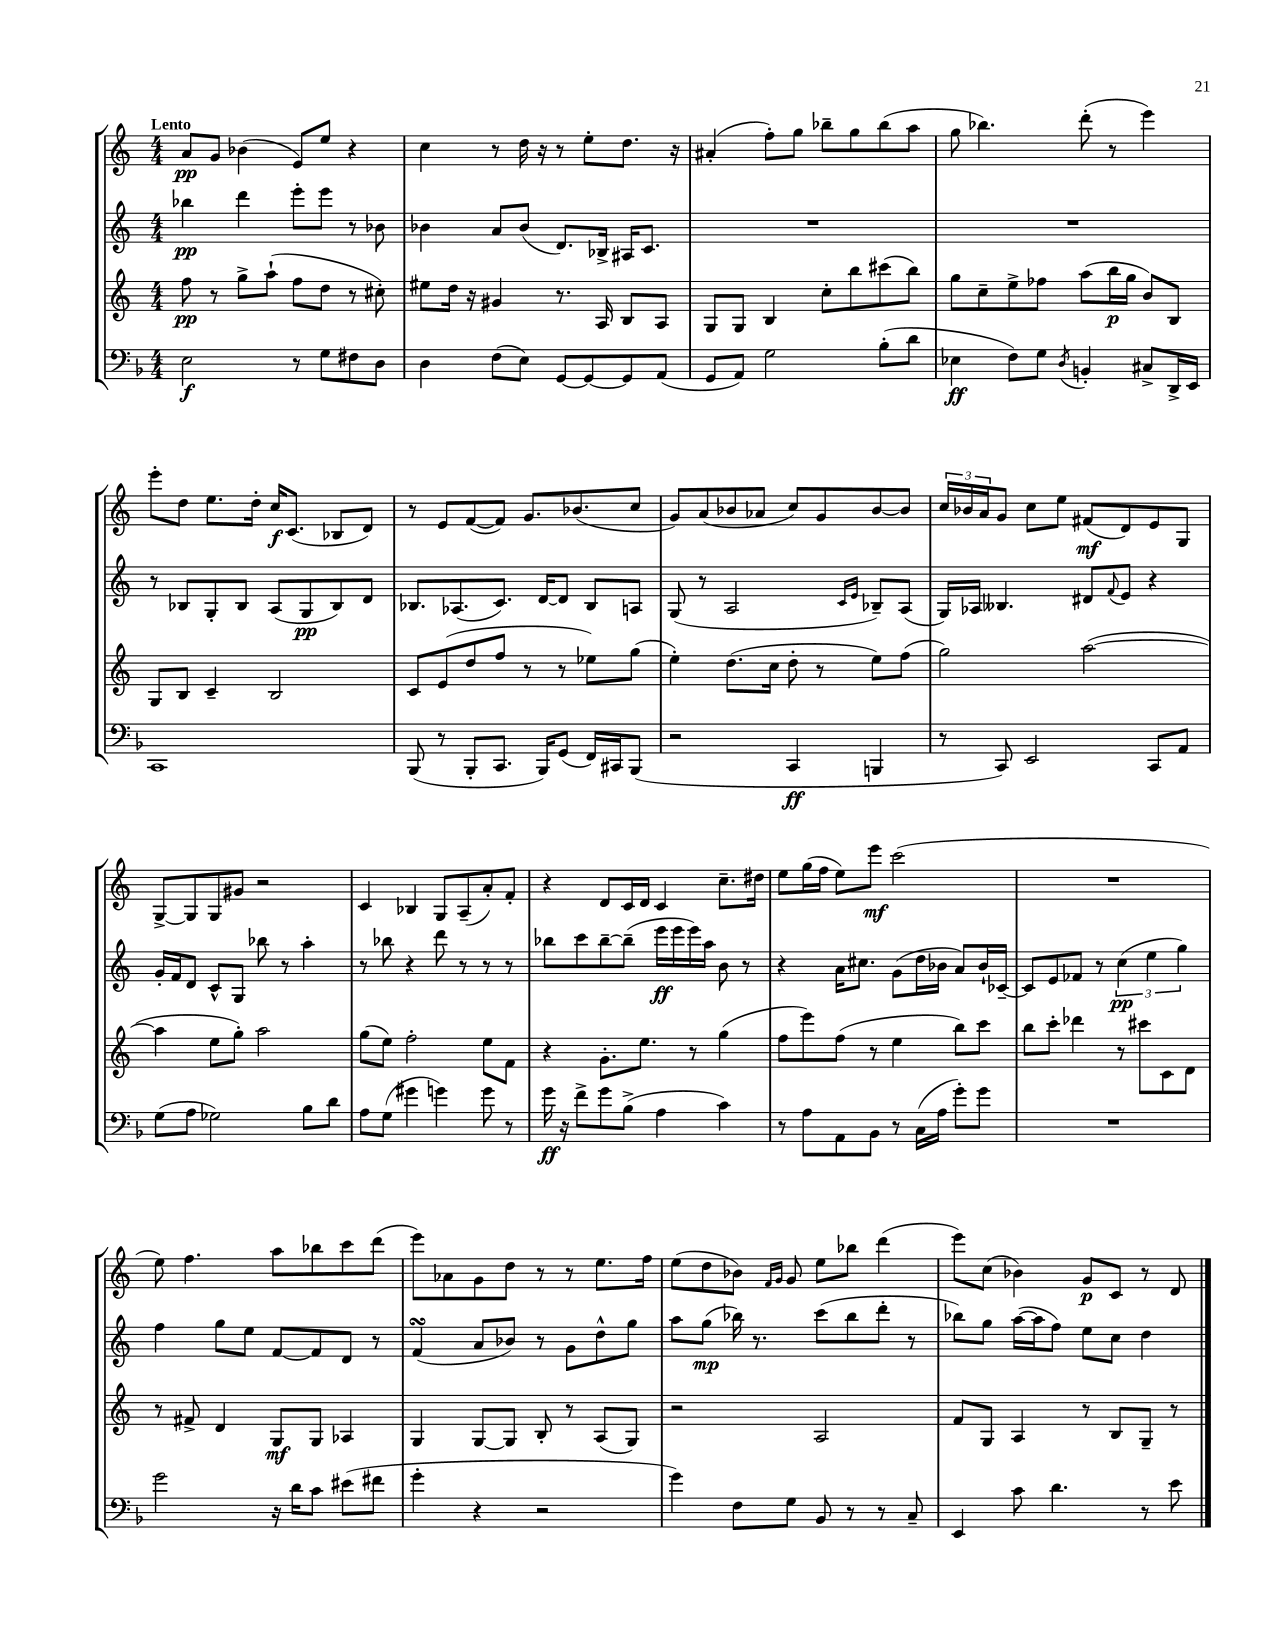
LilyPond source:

<<
\new StaffGroup <<
\new Staff = "s0" {
    \clef treble \key c \major \numericTimeSignature \time 4/4 \tempo "Lento"
    a'8\pp g'8 bes'4( e'8) e''8 r4 |
    c''4 r8 d''16 r16 r8 e''8-. d''8. r16 |
    ais'4-.( f''8-.) g''8 bes''8-- g''8 bes''8( a''8 |
    g''8 bes''4.) d'''8-.( r8 e'''4) |
    e'''8-. d''8 e''8. d''16-. c''16\f c'8.( bes8 d'8) |
    r8 e'8 f'8~( f'8) g'8. bes'8.( c''8 |
    g'8) a'8( bes'8 aes'8 c''8) g'8 bes'8~ bes'8 |
    \tuplet 3/2 { c''16 bes'16 a'16 } g'8 c''8 e''8 fis'8\mf( d'8) e'8 g8 |
    g8~-> g8 g8 gis'8 r2 |
    c'4 bes4 g8 a8--( a'8-.) f'8-. |
    r4 d'8 c'16 d'16 c'4 c''8.-- dis''16 |
    e''8 g''16( f''16 e''8) e'''8\mf c'''2( |
    R1 |
    e''8) f''4. a''8 bes''8 c'''8 d'''8( |
    e'''8) aes'8 g'8 d''8 r8 r8 e''8. f''16 |
    e''8( d''8 bes'8) \grace { f'16 g'16 } g'8 e''8 bes''8 d'''4( |
    e'''8) c''8( bes'4) g'8\p c'8 r8 d'8 \bar "|." |
}
\new Staff = "s1" {
    \clef treble \key c \major \numericTimeSignature \time 4/4
    bes''4\pp d'''4 e'''8-. e'''8 r8 bes'8 |
    bes'4 a'8 bes'8( d'8.) bes16-> ais16 c'8. |
    R1 |
    R1 |
    r8 bes8 g8-. bes8 a8( g8\pp bes8) d'8 |
    bes8. aes8.( c'8.) d'16~ d'8 bes8 a8 |
    g8( r8 a2 \grace { c'16 e'16 } bes8--) a8( |
    g16) aes16 beses4. dis'8 \appoggiatura { f'8 } e'8 r4 |
    g'16-. f'16 d'8 c'8-^ g8 bes''8 r8 a''4-. |
    r8 bes''8 r4 d'''8 r8 r8 r8 |
    bes''8 c'''8 bes''8~-- bes''8--( e'''16\ff e'''16 e'''16) a''16 b'8 r8 |
    r4 a'16 cis''8. g'8( d''16 bes'16 a'8) bes'16-! ces'16~-- |
    ces'8 e'8 fes'8 r8 \tuplet 3/2 { c''4\pp( e''4 g''4) } |
    f''4 g''8 e''8 f'8~ f'8 d'8 r8 |
    f'4\turn( a'8 bes'8) r8 g'8 d''8-^ g''8 |
    a''8 g''8\mp( bes''16) r8. c'''8( bes''8 d'''8-. r8 |
    bes''8) g''8 a''16~( a''16 f''8) e''8 c''8 d''4 \bar "|." |
}
\new Staff = "s2" {
    \clef treble \key c \major \numericTimeSignature \time 4/4
    f''8\pp r8 g''8-> a''8-!( f''8 d''8 r8 cis''8-.) |
    eis''8 d''16 r16 gis'4 r8. a16 b8 a8 |
    g8 g8 b4 c''8-. b''8 cis'''8( b''8) |
    g''8 c''8-- e''8-> fes''8 a''8( b''16\p g''16 b'8) b8 |
    g8 b8 c'4-- b2 |
    c'8 e'8( d''8 f''8 r8 r8 ees''8) g''8( |
    e''4-.) d''8.( c''16 d''8-. r8 e''8) f''8( |
    g''2) a''2~( |
    a''4 e''8 g''8-.) a''2 |
    g''8( e''8) f''2-. e''8 f'8 |
    r4 g'8.-. e''8. r8 g''4( |
    f''8 e'''8) f''8( r8 e''4 b''8) c'''8 |
    b''8 c'''8-. des'''4 r8 cis'''8 c'8 d'8 |
    r8 fis'8-> d'4 g8\mf g8 aes4 |
    g4 g8~ g8 b8-. r8 a8( g8) |
    r2 a2 |
    f'8 g8 a4 r8 b8 g8-- r8 \bar "|." |
}
\new Staff = "s3" {
    \clef bass \key f \major \numericTimeSignature \time 4/4
    e2\f r8 g8 fis8 d8 |
    d4 f8( e8) g,8~ g,8~ g,8 a,8( |
    g,8 a,8) g2 bes8-.( d'8 |
    ees4\ff f8) g8 \acciaccatura { d8 } b,4-. cis8-> d,16-> e,16 |
    c,1 |
    bes,,8( r8 bes,,8-. c,8. bes,,16) g,8( f,16) cis,16 bes,,8( |
    r2 c,4\ff b,,4 |
    r8 c,8) e,2 c,8 a,8 |
    g8( a8 ges2) bes8 d'8 |
    a8 g8( gis'4 g'4) g'8 r8 |
    g'16\ff r16 f'8-> g'8 bes8->( a4 c'4) |
    r8 a8 a,8 bes,8 r8 c16( a16 g'8-.) g'8 |
    R1 |
    g'2 r16 d'16 c'8 eis'8( fis'8 |
    g'4-. r4 r2 |
    g'4) f8 g8 bes,8 r8 r8 c8-- |
    e,4 c'8 d'4. r8 e'8 \bar "|." |
}
>>
>>
\layout { \context { \Score \remove "Bar_number_engraver" } }
